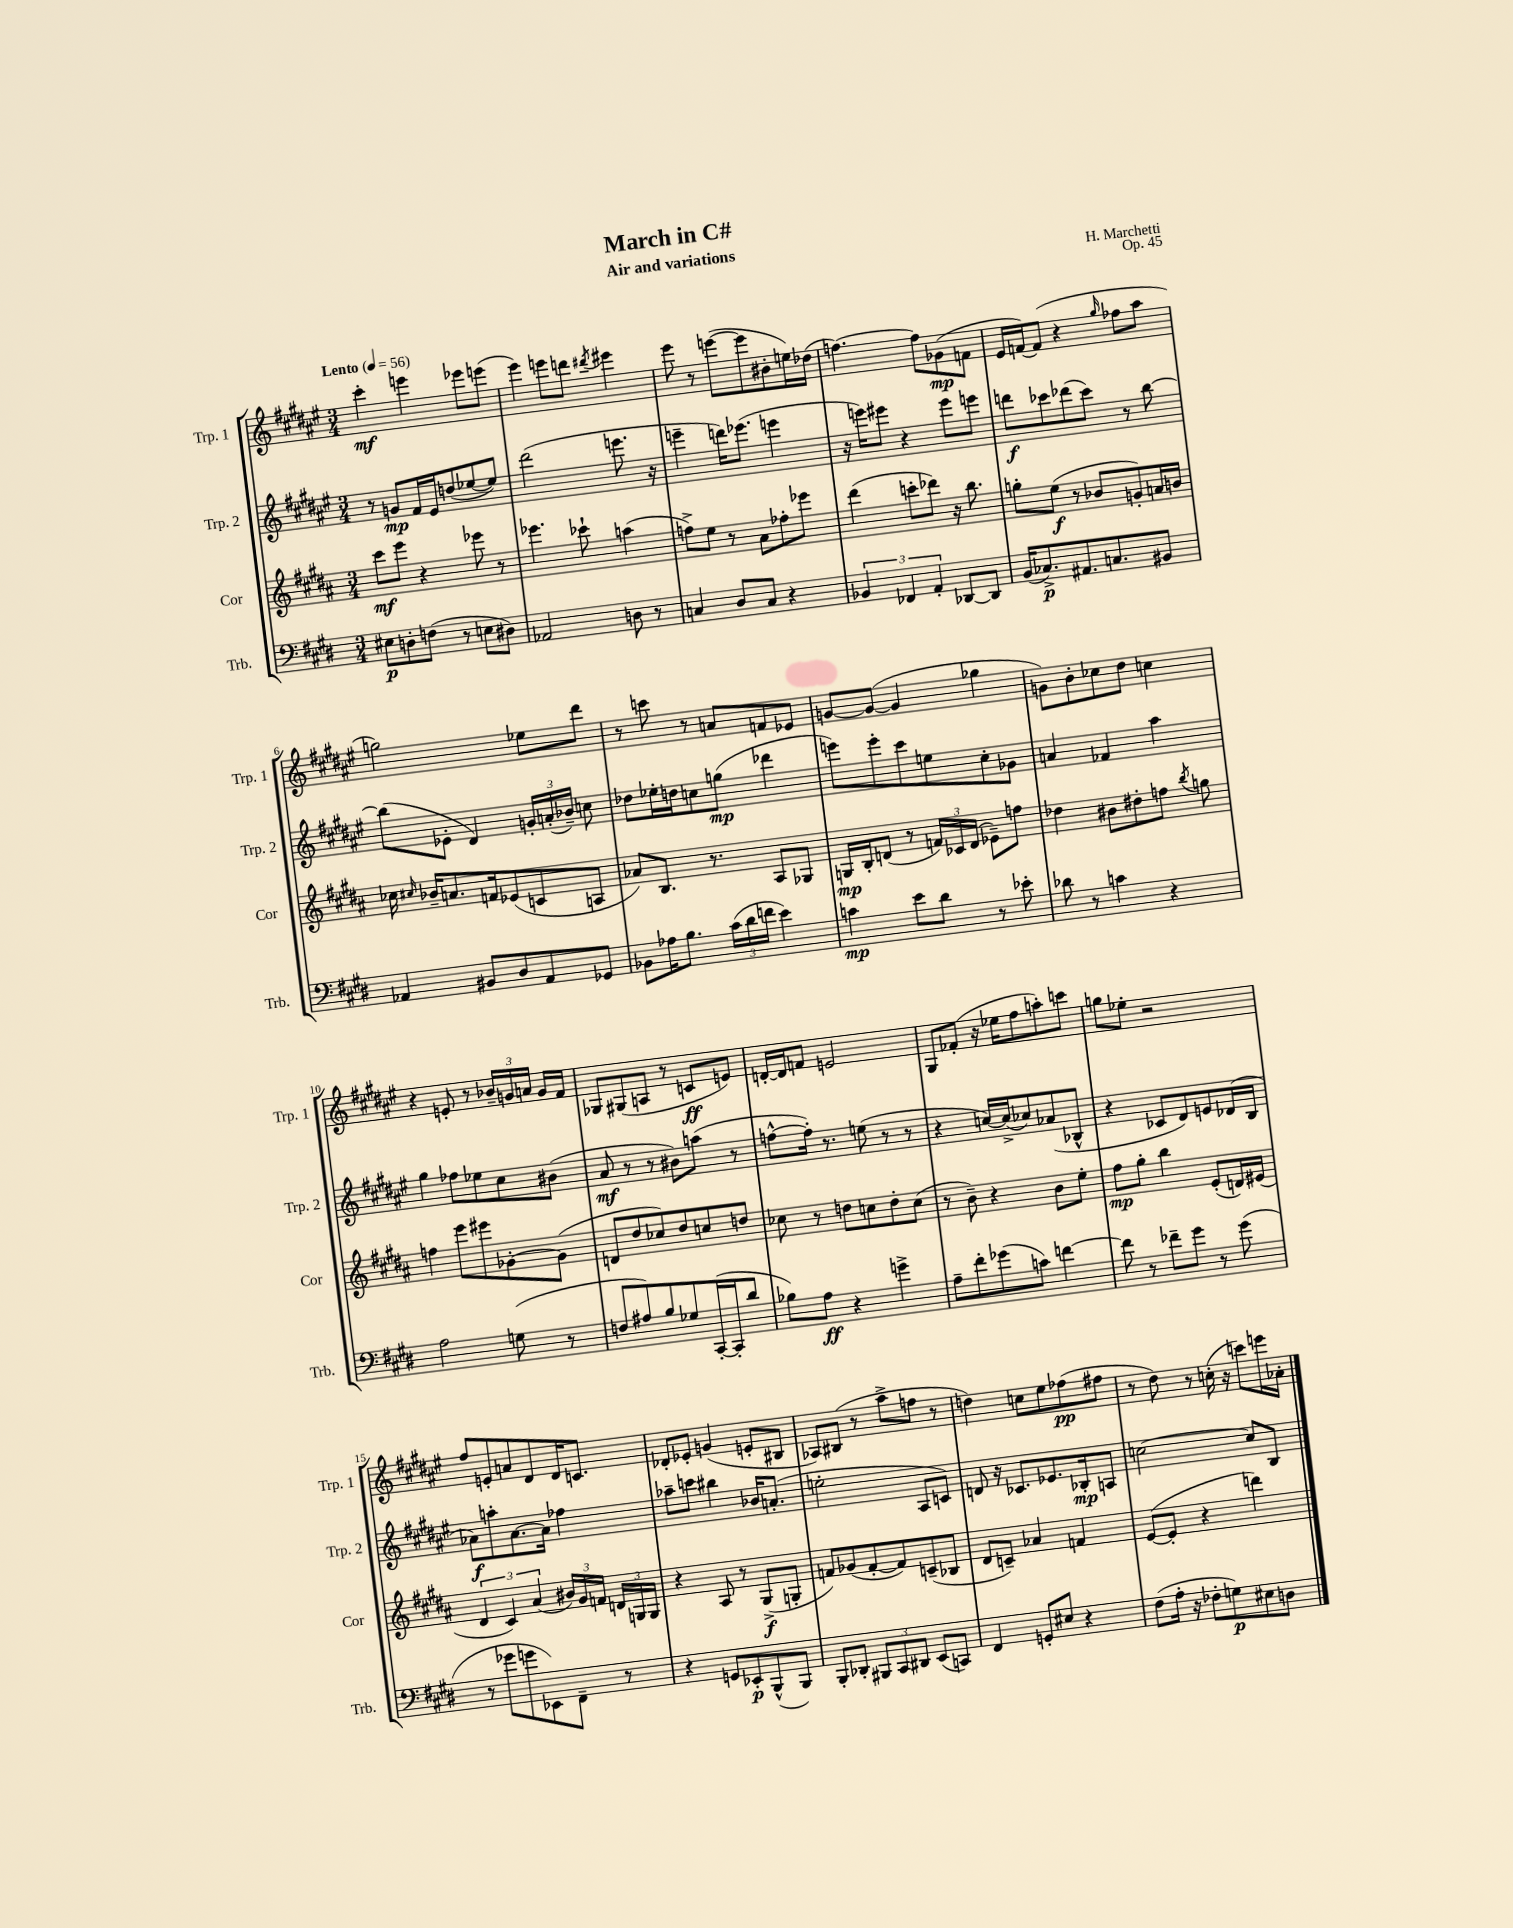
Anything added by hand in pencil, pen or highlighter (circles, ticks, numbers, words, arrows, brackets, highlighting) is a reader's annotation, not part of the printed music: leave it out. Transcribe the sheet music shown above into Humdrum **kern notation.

**kern	**dynam	**kern	**dynam	**kern	**dynam	**kern	**dynam
*part4	*part4	*part3	*part3	*part2	*part2	*part1	*part1
*staff4	*staff4	*staff3	*staff3	*staff2	*staff2	*staff1	*staff1
*I"Trb.	*	*I"Cor	*	*I"Trp. 2	*	*I"Trp. 1	*
*I'Trb.	*	*I'Cor	*	*I'Trp. 2	*	*I'Trp. 1	*
*clefF4	*	*clefG2	*	*clefG2	*	*clefG2	*
*k[f#c#g#d#]	*	*k[f#c#g#d#a#]	*	*k[f#c#g#d#a#e#]	*	*k[f#c#g#d#a#e#]	*
*M3/4	*	*M3/4	*	*M3/4	*	*M3/4	*
*MM56	*	*MM56	*	*MM56	*	*MM56	*
=1	=1	=1	=1	=1	=1	=1	=1
!	!	!	!	!	!	!LO:TX:a:B:t=Lento	!
8E#X\L	p	8ccc#\L	mf	8r	.	4ccc#'\	mf
8Dn'\	.	8eee\J	.	8gn/L	mp	.	.
(8Fn\J	.	4r	.	16f#/L	.	4eeen\	.
.	.	.	.	16e#/J	.	.	.
8r	.	.	.	(8ddn/	.	.	.
8En\L	.	8eee-X\	.	[8ee-X/	.	8eee-X\L	.
8D#X\J)	.	8r	.	8ee-/J])	.	(8eeen\J	.
=2	=2	=2	=2	=2	=2	=2	=2
2AA-X/	.	4.eee-X\	.	(2ddd#\	.	4eee#\)	.
.	.	.	.	.	.	8eeen\L	.
.	.	8ccc-X`\	.	.	.	8dddn\J	.
.	.	.	.	.	.	8qddd#X/	.
8Dn\	.	(4aan\	.	8.eeen\	.	4eee#X\	.
8r	.	.	.	.	.	.	.
.	.	.	.	16r	.	.	.
=3	=3	=3	=3	=3	=3	=3	=3
4Cn/	.	8ffn^\L)	.	4eeen~\	.	8eee#\	.
.	.	8ee\J	.	.	.	8r	.
8D#/L	.	8r	.	16dddn\KL)	.	([8eeen\L	.
.	.	.	.	(8.eee-X\J	.	.	.
8C/J	.	8a#\L	.	.	.	8eee\]	.
4r	.	8ff-X'\	.	4eeen\	.	8b#X'\	.
.	.	8eee-X\J	.	.	.	16een\L)	.
.	.	.	.	.	.	(16dd-X\JJ	.
=4	=4	=4	=4	=4	=4	=4	=4
6BB-X/	.	(4ddd#\	.	16r	.	[4.ffn\)	.
.	.	.	.	16eeen\KL)	.	.	.
.	.	.	.	8eee#X\J	.	.	.
6FF-X/	.	.	.	.	.	.	.
.	.	8cccn'\L	.	4r	.	.	.
6AA'/	.	.	.	.	.	.	.
.	.	8ddd-X\J)	.	.	.	8ff\L]	.
[8DD-X/L	.	16r	.	8eee#\L	.	(8g-X\	mp
.	.	8.bb\	.	.	.	.	.
8DD-/J]	.	.	.	8eeen\J	.	8fn\J	.
=5	=5	=5	=5	=5	=5	=5	=5
(16BB/KL	.	8ggn'\L	.	8dddn\L	f	16e#/LL	.
8.C-X^/)	p	.	.	.	.	[16fn/J)	.
.	.	(8ee\J	f	8ccc-X\	.	(8f/J]	.
8.AA#X/	.	8r	.	(8ddd-X\	.	4r	.
.	.	8b-X/L	.	8ccc-\J)	.	.	.
8.Cn/	.	.	.	.	.	.	.
.	.	.	.	.	.	16qqgg#/	.
.	.	8gn'/)	.	8r	.	8ff-X\L	.
8BB#X/J	.	16an/L	.	[8bb\	.	8aa#\J	.
.	.	16bn/JJ	.	.	.	.	.
!!LO:LB:g=z
=6	=6	=6	=6	=6	=6	=6	=6
4AA-X/	.	16cc-X\	.	(8bb\L]	.	2ggn\)	.
.	.	16qqcc#X/	.	.	.	.	.
.	.	16b-X~/KL	.	.	.	.	.
.	.	8.an/	.	8e-X'\J	.	.	.
8BB#X/L	.	.	.	4d#/)	.	.	.
.	.	16fn/k	.	.	.	.	.
8D#/	.	(8e-X/	.	.	.	.	.
8AA-/	.	8cn/	.	24gn'/LL	.	8ee-X\L	.
.	.	.	.	(24an'/	.	.	.
.	.	.	.	24b-X~/JJ)	.	.	.
8GG-X/J	.	8An/J	.	8ccn\	.	8ddd#\J	.
=7	=7	=7	=7	=7	=7	=7	=7
8BB-X\L	.	8a-X/L)	.	8dd-X\L	.	8r	.
16A-X\K	.	8.B/J	.	16ee-X'\L	.	8cccn\	.
8.B\J	.	.	.	16ddn\J	.	.	.
.	.	.	.	8ccn\	.	8r	.
.	.	8.r	.	.	.	.	.
(24c#\LL	.	.	.	(8ggn\J	mp	8an/L	.
24d#\	.	.	.	.	.	.	.
24fn\JJ	.	.	.	.	.	.	.
4e\)	.	8A#/L	.	4ddd-X\	.	8fn/	.
.	.	8G-X/J	.	.	.	8e-X/J	.
=8	=8	=8	=8	=8	=8	=8	=8
4cn\	mp	16Gn/LL	mp	8eeen\L)	.	[8gn/L	.
.	.	16B'/J	.	.	.	.	.
.	.	(8dn/J	.	8eee'\	.	(8g/J_	.
8e\L	.	8r	.	8ccc#\	.	4g/]	.
8d#\J	.	24fn/LL)	.	8een\	.	.	.
.	.	24c-X/	.	.	.	.	.
.	.	(24d/JJ	.	.	.	.	.
8r	.	8e-X~\L)	.	8cc#'\	.	4gg-X\	.
8e-X'\	.	8ffn\J	.	8g-X\J	.	.	.
=9	=9	=9	=9	=9	=9	=9	=9
8d-X\	.	4dd-X\	.	4an/	.	8gn\L)	.
8r	.	.	.	.	.	8b'\	.
4cn\	.	8b#X\L	.	4f-X/	.	8cc-X\	.
.	.	8dd#X'\	.	.	.	8dd#\J	.
4r	.	8ffn\J	.	4aa#\	.	4ccn\	.
.	.	8qbb/	.	.	.	.	.
.	.	8ggn\	.	.	.	.	.
!!LO:LB:g=z
=10	=10	=10	=10	=10	=10	=10	=10
2A\	.	4ffn\	.	4gg#\	.	4r	.
.	.	8eee\L	.	8ff-X\L	.	8en'/	.
.	.	8eee#X\	.	8ee-X\	.	8r	.
(8Gn\	.	[8g-X'\	.	8cc#\	.	24b-X~/LL	.
.	.	.	.	.	.	24gn/	.
.	.	.	.	.	.	24an/JJ	.
8r	.	(8g-\J]	.	(8b#X\J	.	16g/LL	.
.	.	.	.	.	.	16f#/JJ	.
=11	=11	=11	=11	=11	=11	=11	=11
8Fn/L	.	8dn/L	.	8a#/	mf	8G-X/L	.
8A#X/)	.	8dd#/	.	8r	.	(8G#X/	.
8B/	.	8cc-X/)	.	8r	.	8An/J	.
8G-X/	.	8dd#/	.	8b#X\L)	.	8r	.
([16CC#'/L	.	8ccn/	.	(8aan\J	.	8cn/L	ff
16CC#'/J]	.	.	.	.	.	.	.
8d#/J	.	8ddn/J	.	8r	.	8en/J)	.
=12	=12	=12	=12	=12	=12	=12	=12
8B-X\L)	.	8cc-X\	.	[8ffn^^\L	.	[16dn'/LL	.
.	.	.	.	.	.	16d/J]	.
8A\J	ff	8r	.	16ff'\Jk])	.	8fn/J	.
.	.	.	.	8.r	.	.	.
4r	.	8ddn\L	.	.	.	2en/	.
.	.	8ccn\	.	(8een\	.	.	.
4gn^\	.	8dd'\	.	8r	.	.	.
.	.	(8cc\J	.	8r	.	.	.
=13	=13	=13	=13	=13	=13	=13	=13
8A~\L	.	8r	.	4r	.	8G#/L	.
8f#'\	.	8b~\)	.	.	.	(8f-X'/J	.
(8g-X\	.	4r	.	[16ccn/LL)	.	16r	.
.	.	.	.	(16cc^/J]	.	16ee-X\KL	.
8cn\J)	.	.	.	8cc-X/)	.	8ff#\	.
[4fn\	.	8b\L	.	(8a-X/	.	8aan'\)	.
.	.	8ee'\J	.	8B-X^^/J	.	8cccn\J	.
=14	=14	=14	=14	=14	=14	=14	=14
8f\]	.	8ff#\L	mp	4r	.	8ggn\L	.
8r	.	8gg#'\J	.	.	.	8ee-X'\J	.
8f-X~\L	.	4bb\	.	8c-X/L	.	2r	.
8g#\J	.	.	.	8d#/)	.	.	.
8r	.	(8e'/L	.	8en/	.	.	.
(8g#\	.	16dn/L)	.	(16d-X/L	.	.	.
.	.	(16e#X/JJ	.	16B/JJ	.	.	.
!!LO:LB:g=z
=15	=15	=15	=15	=15	=15	=15	=15
8r	.	6d#/	.	8a-X\L)	f	8ff#/L	.
8g-X\L	.	.	.	8aan'\	.	8en'/	.
.	.	6c#/)	.	.	.	.	.
8gn\	.	.	.	[8.a-\	.	8an/	.
.	.	(6a#/	.	.	.	.	.
8EE-X\)	.	.	.	.	.	8d#/	.
.	.	.	.	16a-\Jk]	.	.	.
8FF#~\J	.	24b#X/LL)	.	4ff-X\	.	16d#/K	.
.	.	24g#/	.	.	.	.	.
.	.	.	.	.	.	8.cn/J	.
.	.	24fn/JJ	.	.	.	.	.
8r	.	24dn/LL	.	.	.	.	.
.	.	24Gn/	.	.	.	.	.
.	.	24G/JJ	.	.	.	.	.
=16	=16	=16	=16	=16	=16	=16	=16
4r	.	4r	.	8aa-X~\L	.	8d-X'/L	.
.	.	.	.	8cccn\J	.	8e-X'/J	.
8GGn/L	.	8A#/	.	4bb#X\	.	(4gn/	.
8EE-X'/	p	8r	.	.	.	.	.
(8BBB^^/	.	(8G#^/L	f	16b-X/KL	.	8en'/L	.
.	.	.	.	(8.an'/J	.	.	.
8BBB/J)	.	8Gn'/J	.	.	.	8B#X/J	.
=17	=17	=17	=17	=17	=17	=17	=17
8BBB'/L	.	8fn/L)	.	2een'\	.	8A-X/L)	.
8DD-X'/J	.	(8g-X/	.	.	.	(8B#X/J	.
12BBB#X/L	.	[8f'/	.	.	.	8r	.
12CC#/	.	.	.	.	.	.	.
.	.	8f/])	.	.	.	8aa#^\L	.
12DD#X/J	.	.	.	.	.	.	.
(8EE/L	.	(8cn~/	.	8A#/L	.	8ffn\J	.
8CCn/J)	.	8B-X/J	.	8cn/J)	.	8r	.
=18	=18	=18	=18	=18	=18	=18	=18
4FF#/	.	8d#/L	.	8dn/	.	4ddn\)	.
.	.	8cn~/J)	.	16r	.	.	.
.	.	.	.	8.c-X/L	.	.	.
8GGn'/L	.	4a-X/	.	.	.	8ccn\L	.
8E#X/J	.	.	.	8.e-X/	.	8ee#\	.
4r	.	4fn/	.	.	.	(8ff-X\	pp
.	.	.	.	16B-X'/k	mp	.	.
.	.	.	.	8An/J	.	8ff#X\J	.
=19	=19	=19	=19	=19	=19	=19	=19
(8F#\L	.	([8e/L	.	[2ccn\	.	8r	.
16A'\Jk	.	8e'/J]	.	.	.	8dd#\)	.
16r	.	.	.	.	.	.	.
8F-X'\L	.	4r	.	.	.	8r	.
8Gn\)	p	.	.	.	.	(16ccn'\	.
.	.	.	.	.	.	16r	.
8E#X\	.	4dddn\)	.	8cc/L]	.	8cccn\L)	.
8Dn\J	.	.	.	8B/J	.	16eeen\L	.
.	.	.	.	.	.	16a-X'\JJ	.
==	==	==	==	==	==	==	==
*-	*-	*-	*-	*-	*-	*-	*-
